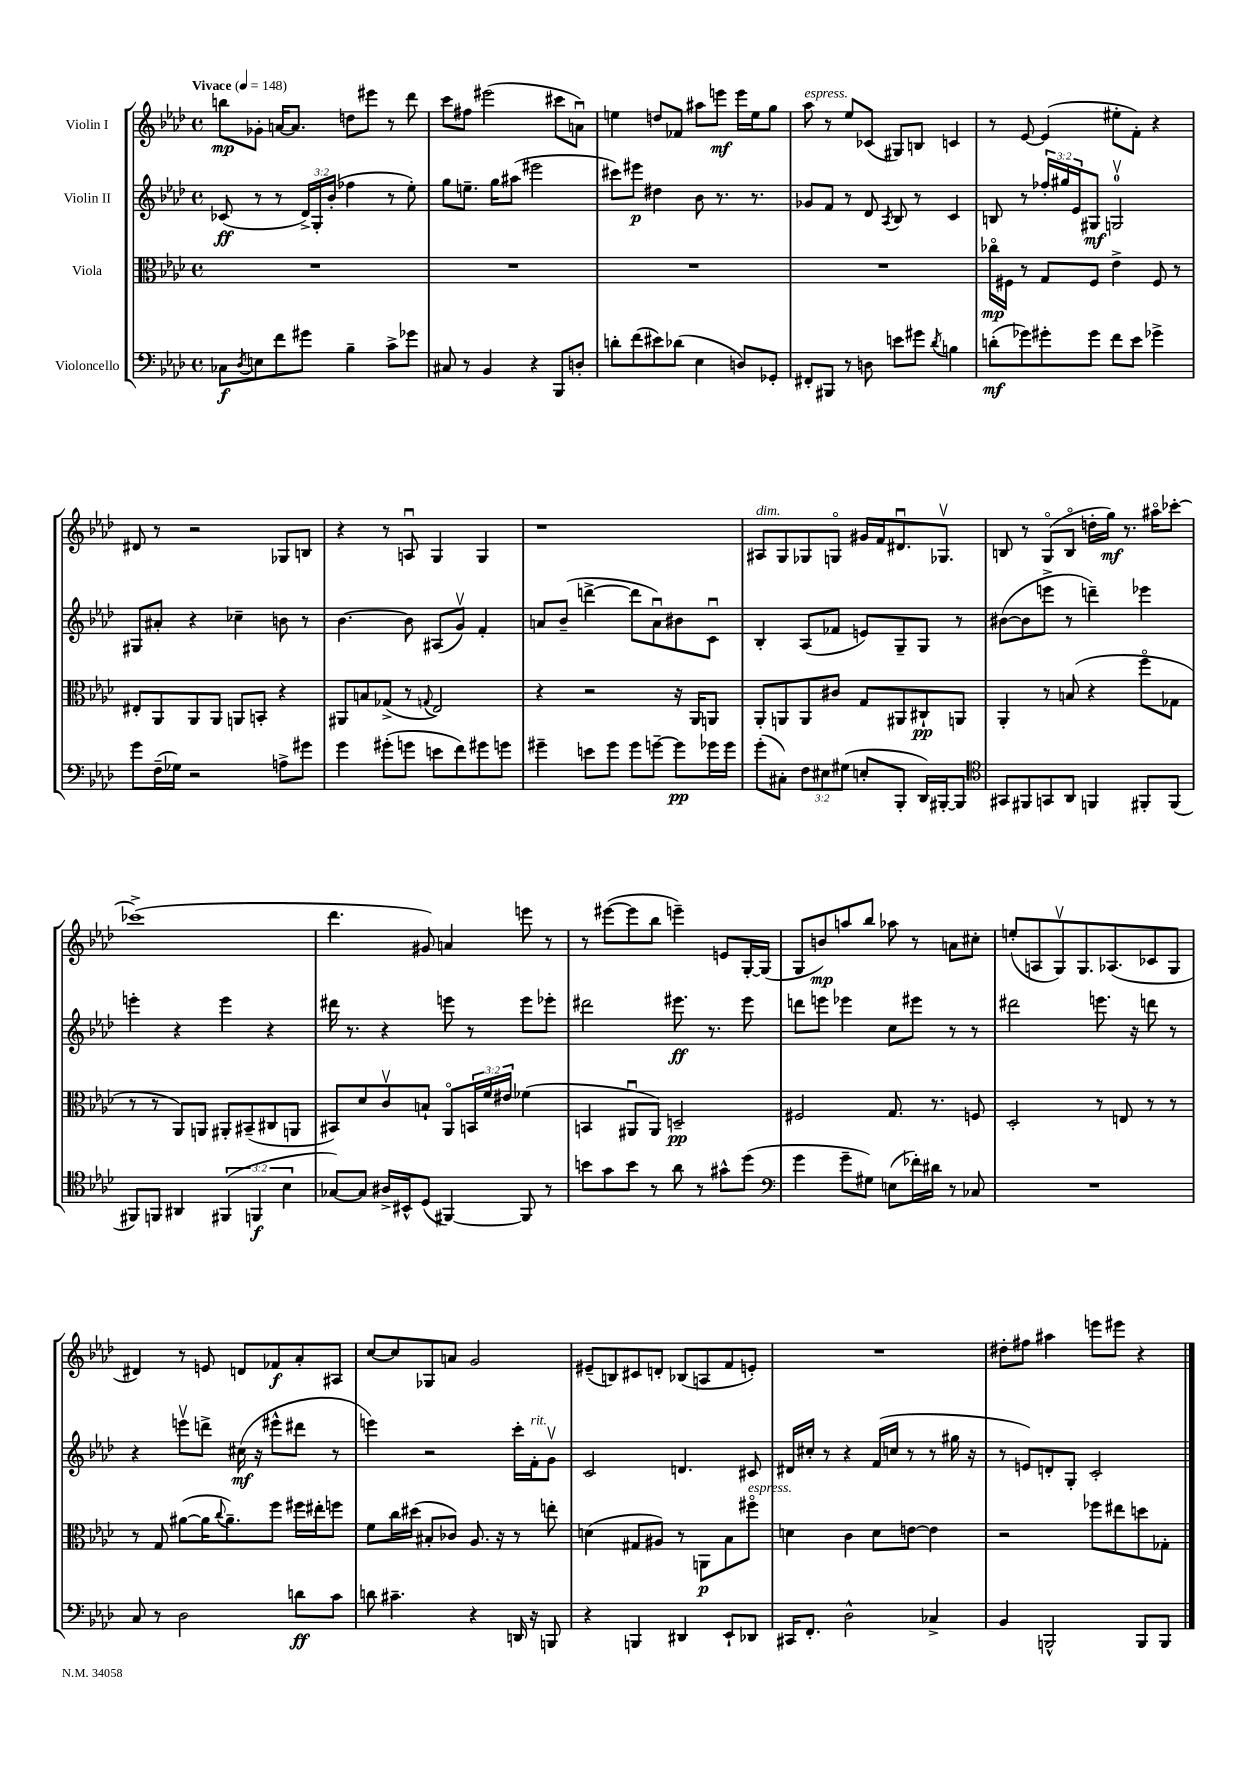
<<
\new StaffGroup <<
\new Staff = "s0" \with { instrumentName = "Violin I" } {
    \clef treble \key aes \major \defaultTimeSignature \time 4/4 \tempo "Vivace" 4 = 148
    b''8\mp ges'8-. a'16~ a'8. d''8 eis'''8 r8 des'''8 |
    c'''8 fis''8 eis'''2( cis'''8 a'8\downbow) |
    e''4 d''8 fes'8 ais''8 e'''8\mf e'''16 e''16 g''8 |
    aes''8^\markup { \italic "espress." } r8 ees''8 ces'8( gis8) b8 c'4 |
    r8 ees'8~ ees'4( eis''8-. f'8-.) r4 |
    dis'8 r8 r2 ges8 b8 |
    r4 r8 a8\downbow g4 g4 |
    r1 |
    ais8^\markup { \italic "dim." } g8 ges8 g8\flageolet gis'16 f'16 dis'8.\downbow ges8.\upbow |
    b8 r8 g8\flageolet( b8\flageolet d''16-. g''16\mf) r8. ais''16\flageolet ces'''8~-. |
    ces'''1->( |
    des'''4. gis'8) a'4 e'''8 r8 |
    r8 eis'''8~( eis'''8 bes''8 e'''4--) e'8 g16~-. g16( |
    g8 b'8\mp) a''8 bes''8 aes''8 r8 a'8 cis''8-. |
    e''8-.( a8 g8\upbow) g8. aes8.( ces'8 g8 |
    dis'4) r8 e'8 d'8 fes'8\f aes'8-. ais8 |
    c''8~ c''8 ges8 a'8 g'2 |
    eis'8--( b8) cis'8 d'8-. bes8( a8 f'8 e'8-.) |
    R1 |
    dis''8-. fis''8 ais''4 e'''8 eis'''8 r4 \bar "|." |
}
\new Staff = "s1" \with { instrumentName = "Violin II" } {
    \clef treble \key aes \major \defaultTimeSignature \time 4/4 \override Staff.TupletNumber.text = #tuplet-number::calc-fraction-text
    ces'8\ff( r8 r8 \tuplet 3/2 { des'16->) g16-. bes'16-.( } fes''4 r8 ees''8-.) |
    g''8 e''8.-- g''16 ais''8( eis'''2 |
    cis'''8) eis'''8\p dis''4 bes'8 r8. r8. |
    ges'8 f'8 r8 des'8 \acciaccatura { aes8 } bes8 r8 c'4 |
    b8 r8 \tuplet 3/2 { fes''16-. gis''16 ees'16 } gis8\mf g2-0\upbow |
    gis8 ais'8-. r4 ces''4-- b'8 r8 |
    bes'4.~ bes'8 ais8( g'8\upbow) f'4-. |
    a'8 bes'8--( d'''4~-> d'''8 a'8\downbow) bis'8 c'8\downbow |
    bes4-. aes8( fes'8 e'8) g8-- g8 r8 |
    bis'8~( bis'8 e'''8-> r8 d'''4--) ees'''4 |
    e'''4-. r4 e'''4 r4 |
    dis'''16 r8. r4 e'''8 r8 e'''8 ees'''8-. |
    dis'''2 eis'''8.\ff r8. eis'''8 |
    d'''8 e'''8 ees'''4 c''8 eis'''8 r8 r8 |
    dis'''2 e'''8. r16 d'''8 r8 |
    r4 e'''8\upbow d'''8-> cis''16\mf( r16 eis'''8-^ dis'''8 r8 |
    e'''4) r2 c'''16-. f'16-.^\markup { \italic "rit." } g'8\upbow |
    c'2 d'4. cis'8 |
    dis'16 cis''16-. r8 r4 f'16( c''16 r8 r8 gis''16 r16 |
    r8 e'8) d'8-. g8-. c'2-. \bar "|." |
}
\new Staff = "s2" \with { instrumentName = "Viola" } {
    \clef alto \key aes \major \defaultTimeSignature \time 4/4 \override Staff.TupletNumber.text = #tuplet-number::calc-fraction-text
    R1 |
    R1 |
    R1 |
    R1 |
    ces''16\flageolet\mp fis16 r8 g8 fis8 ees'4-> fis8 r8 |
    eis8-. aes,8 aes,8 aes,8 a,8 b,8-. r4 |
    ais,8 b8 ges8->( r8 \appoggiatura { g8 } ees2) |
    r4 r2 r16 aes,16 a,8 |
    aes,8-. a,8 a,8 cis'8 g8 ais,8 cis8-!\pp a,8 |
    aes,4-. r8 b8( r4 f''8\flageolet ges8 |
    r8 r8 aes,8) a,8 ais,8-. bis,8--( cis8 a,8 |
    bis,8) des'8 c'8\upbow b8-! aes,8\flageolet \tuplet 3/2 { b,16 f'16 eis'16 } fes'4( |
    b,4 ais,8\downbow ais,8) d2--\pp |
    fis2 g8. r8. f8 |
    des2-. r8 e8 r8 r8 |
    r8 g8 ais'8~( ais'16 \appoggiatura { c''8 } ais'8.--) f''8 fis''16 eis''16-. f''8 |
    f'8 c''16 dis''16( bis8-. ces'8) aes8. r16 r8 e''8-. |
    d'4( gis8 ais8) r8 a,8\p bes8 fis''8\flageolet^\markup { \italic "espress." } |
    d'4 c'4 d'8 e'8~ e'4 |
    r2 fes''8 eis''8 d''8 ges8-. \bar "|." |
}
\new Staff = "s3" \with { instrumentName = "Violoncello" } {
    \clef bass \key aes \major \defaultTimeSignature \time 4/4 \override Staff.TupletNumber.text = #tuplet-number::calc-fraction-text
    ces8\f \acciaccatura { des8 } e8 f'8 gis'8 bes4-- c'8-> ges'8 |
    cis8 r8 bes,4 r4 bes,,8 d8-. |
    d'8-. f'8( eis'8) des'8( ees4 d8) ges,8-. |
    fis,8-. bis,,8 r8 d8 e'8 gis'8 \acciaccatura { des'8 } b4 |
    d'8-.\mf( ges'8) gis'8-. gis'8 f'8 ees'8 ges'4-> |
    g'8 f16--( ges16) r2 a8-> gis'8 |
    g'4 gis'8-.( g'8 e'8 f'8) gis'8 g'8 |
    gis'4-- e'8 gis'8 gis'8 g'8~-- g'8\pp ges'16 ges'16 |
    g'8-.( cis8-.) \tuplet 3/2 { f8 eis8 gis8( } e8-. bes,,8-. des,16) bis,,16~-. bis,,8 |
    \clef tenor gis,8 fis,8 g,8 aes,8 f,4 fis,8-. fis,8( |
    fis,8) f,8 ais,4 \tuplet 3/2 { fis,4( f,4\f bes4 } |
    ges8~) ges8 ais16-> bis,16-^ des8( fis,4~) fis,8 r8 |
    b'8 g'8 b'8 r8 aes'8 r8 gis'8-^ des''8( |
    \clef bass g'4 g'8-- gis8) e8( fes'16-.) dis'16 r8 ces8 |
    R1 |
    c8 r8 des2 d'8\ff c'8 |
    d'8 cis'4.-- r4 d,16 r16 b,,8 |
    r4 b,,4 dis,4 ees,8-! des,8 |
    cis,16 f,8.-. des2-^ ces4-> |
    bes,4 b,,2-^ b,,8 b,,8 \bar "|." |
}
>>
>>
\layout { \context { \Score \remove "Bar_number_engraver" } }
